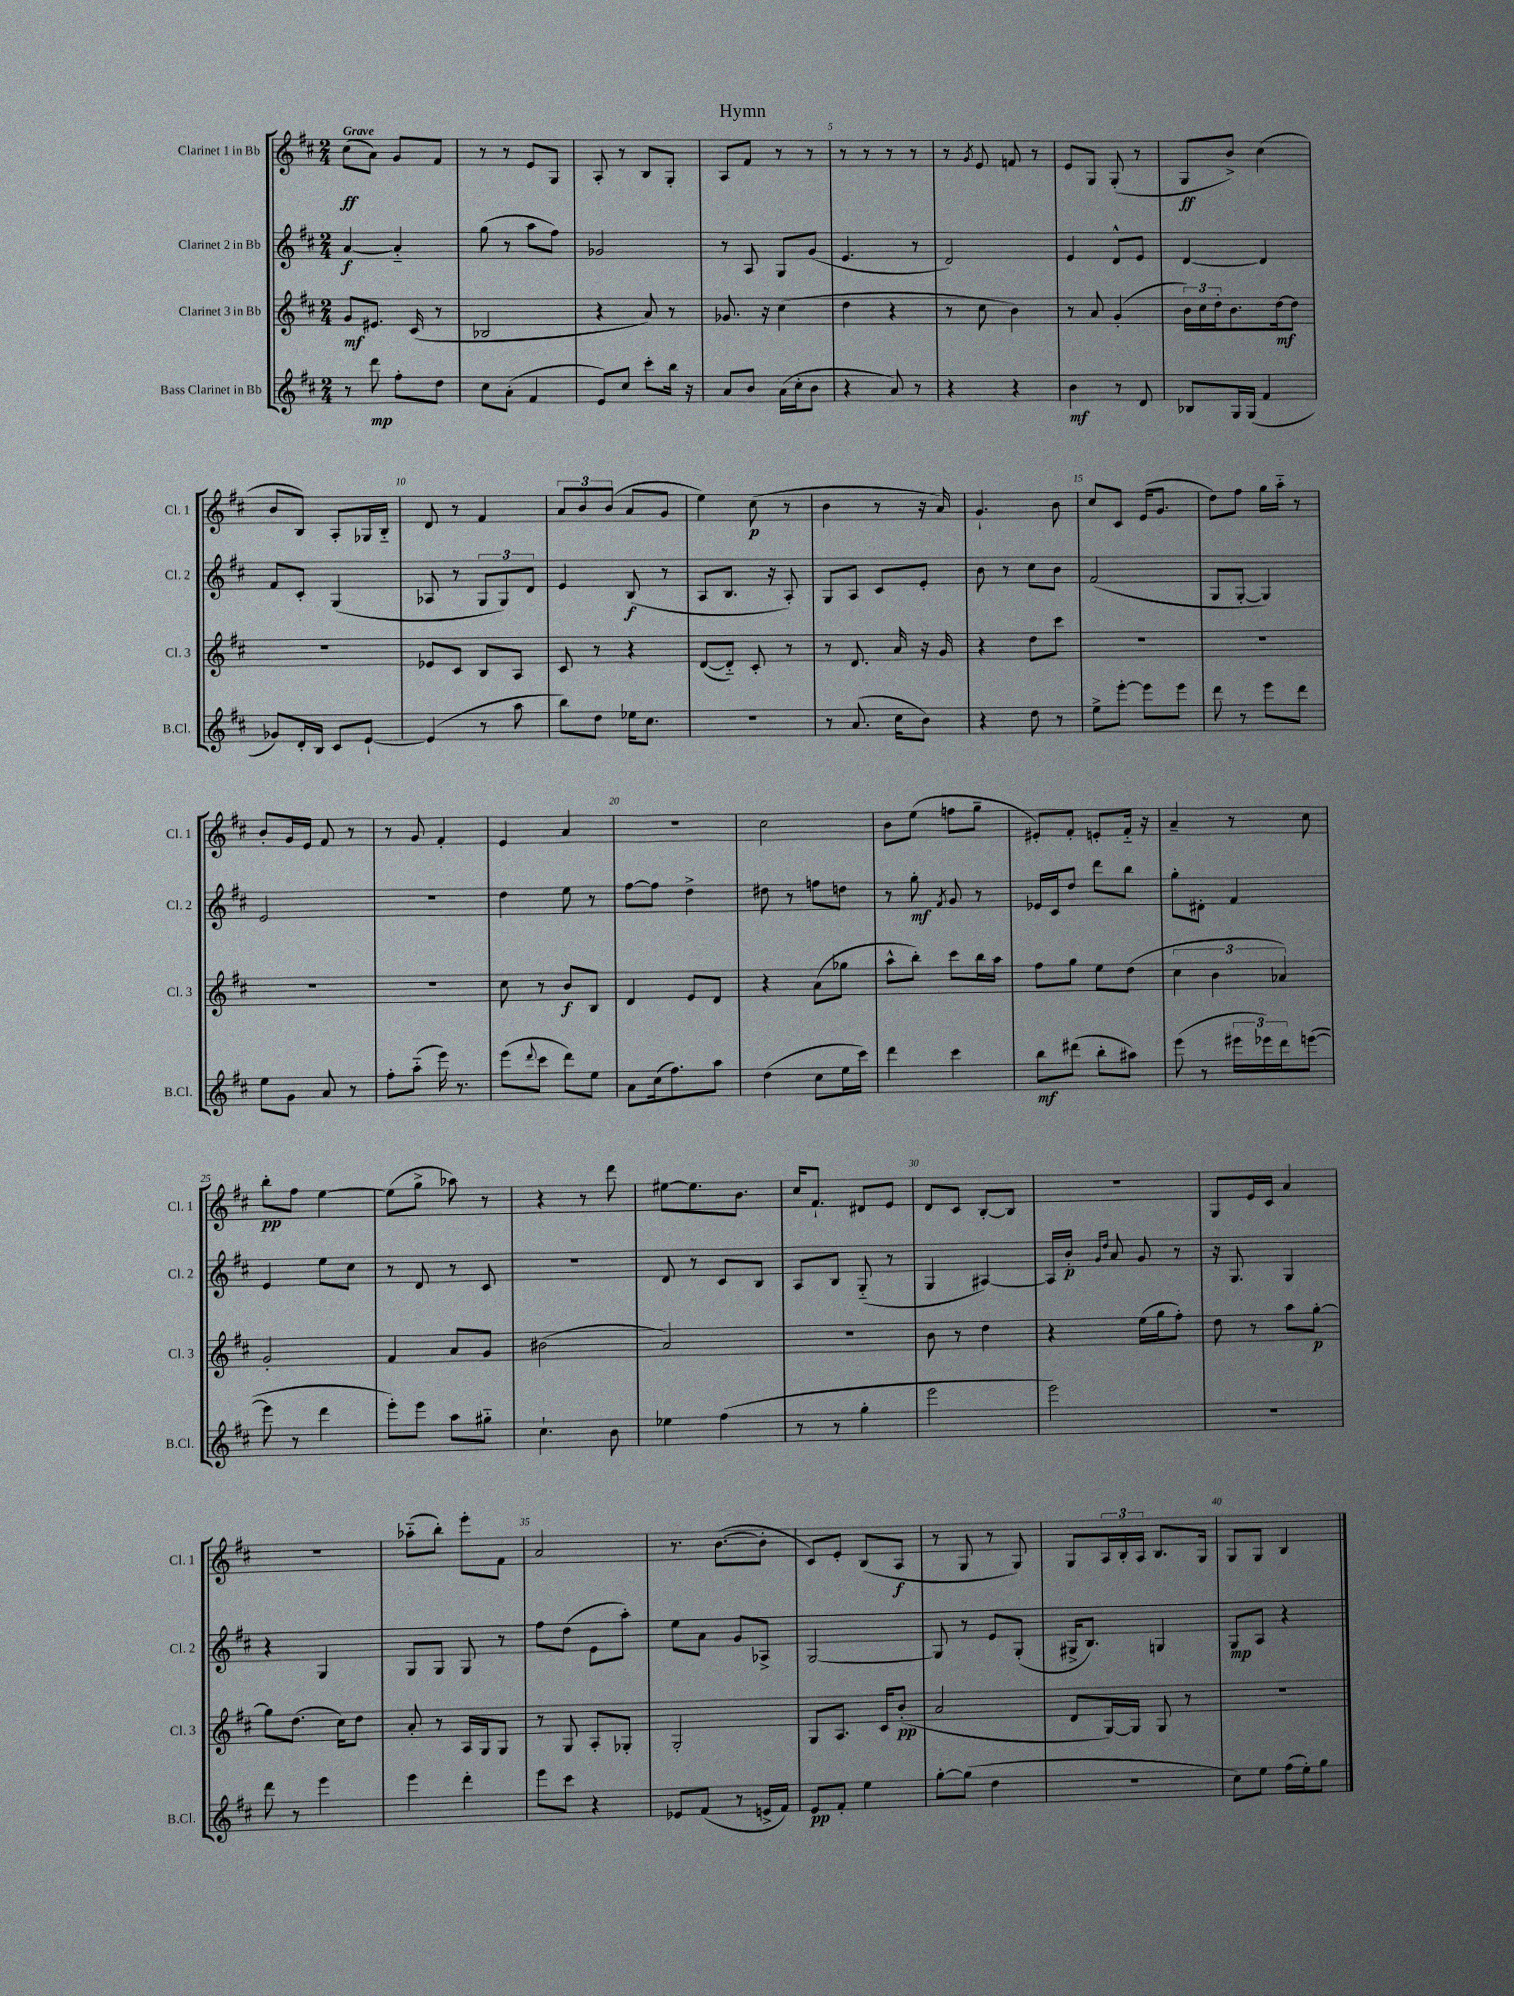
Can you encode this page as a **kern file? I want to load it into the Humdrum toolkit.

**kern	**kern	**kern	**kern
*staff4	*staff3	*staff2	*staff1
*clefG2	*clefG2	*clefG2	*clefG2
*k[f#c#]	*k[f#c#]	*k[f#c#]	*k[f#c#]
*M2/4	*M2/4	*M2/4	*M2/4
8r	8g/L	[4a/	(8cc#\L
8ddd\	8.e#/J	.	8a\J)
8ff#'\L	.	4a'~/]	8g/L
.	(16c#/	.	.
8dd\J	8r	.	8f#/J
=	=	=	=
8cc#\L	2B-/	(8gg\	8r
(8a'\J	.	8r	8r
4f#/	.	8aa\L	8e/L
.	.	8ff#\J)	8G/J
=	=	=	=
8e/L)	4r	2g-/	8A'/
8cc#/J	.	.	8r
8ccc#'\L	8a/)	.	8B/L
16bb\Jk	8r	.	8G'/J
16r	.	.	.
=	=	=	=
8a/L	8.g-/	8r	8A/L
8b/J	.	8A/	8f#/J
.	16r	.	.
(16a\LL	(4cc#\	8G/L	8r
16cc#'\J	.	.	.
8b\J	.	(8g/J	8r
=	=	=	=
4r	4dd\	4.e/	8r
.	.	.	8r
8a/)	4r	.	8r
8r	.	8r	8r
=	=	=	=
4r	8r	2d/)	8r
.	.	.	8qg/
.	8cc#\	.	8e/
4r	4b\)	.	8f/
.	.	.	8r
=	=	=	=
4b\	8r	4e/	8e/L
.	8a/	.	8G/J
8r	(4g'/	8d^^/L	(8G'/
8d/	.	8e/J	8r
=	=	=	=
8B-/L	24b\LL)	[4d/	8G/L
.	24cc#\	.	.
.	24dd'\J	.	.
16G/L	8.b\	.	8b^/J)
(16G/JJ	.	.	.
4f#/	.	4d/]	(4cc#\
.	[16dd\k	.	.
.	8dd\]J	.	.
=	=	=	=
8g-/L)	2r	8f#/L	8b/L
16d'/L	.	8c#'/J	8B/J)
16B/JJ	.	.	.
8c#/L	.	(4G/	8A'/L
[8e`/J	.	.	16G-/L
.	.	.	16B'~/JJ
=	=	=	=
(4e/]	8e-/L	8A-/	8d/
.	8c#/J	8r	8r
8r	8B/L	12G/L	4f#/
.	.	12G/)	.
8aa\	8A/J	.	.
.	.	12d/J	.
=	=	=	=
8bb\L)	8c#/	4e/	12a/L
.	.	.	12b/
8dd\J	8r	.	.
.	.	.	(12b/J
16ee-\LK	4r	(8B/	8a/L
8.cc#\J	.	.	.
.	.	8r	8g/J
=	=	=	=
2r	([8d/L	8A/L	4ee\)
.	8d'~/]J)	8.B/J	.
.	8c#'/	.	(8cc#\
.	.	16r	.
.	8r	8A'/)	8r
=	=	=	=
8r	8r	8G/L	4b\
(8.a/	8.d/	8A/J	.
.	.	8c#/L	8r
16cc#\LK	16a/	.	.
8b\J)	16r	8e'/J	16r
.	16g/	.	16a/)
=	=	=	=
4r	4r	8b\	4.g`/
.	.	8r	.
8dd\	8dd\L	8cc#\L	.
8r	8ccc#\J	8b\J	8b\
=	=	=	=
8ee^\L	2r	(2f#/	8cc#/L
[8eee'\J	.	.	8c#/J
8eee\]L	.	.	(16e/LK
.	.	.	8.g/J
8eee\J	.	.	.
=	=	=	=
8ddd\	2r	8G/L	8dd\L)
8r	.	[8G'/J	8ff#\J
8eee\L	.	4G/])	16gg\LL
.	.	.	16aa'~\JJ
8ddd\J	.	.	8r
=	=	=	=
8ee\L	2r	2e/	8b'/L
8g\J	.	.	16g/L
.	.	.	16e/JJ
8a/	.	.	8f#/
8r	.	.	8r
=	=	=	=
8ff#'\L	2r	2r	8r
(8aa'~\J	.	.	8g/
16eee\)	.	.	4f#'/
8.r	.	.	.
=	=	=	=
(8eee\L	8cc#\	4dd\	4e/
8qqddd/	.	.	.
8ccc#\J	8r	.	.
8ddd\L)	8b/L	8ee\	4a/
8ee\J	8B/J	8r	.
=	=	=	=
8a\L	4d/	[8ff#\L	2r
(16cc#\k	.	8ff#\]J	.
8.ff#\)	.	.	.
.	8e/L	4dd^\	.
8aa\J	8d/J	.	.
=	=	=	=
(4dd\	4r	8dd#\	2cc#\
.	.	8r	.
8cc#\L	(8a\L	8ff\L	.
16ee\L	8gg-\J	8dd\J	.
16ccc#\JJ)	.	.	.
=	=	=	=
4ddd\	8aa^^\L	8r	8b\L
.	8bb'\J)	8gg'\	(8ee\J
.	.	8qf#/	.
4ccc#\	8ccc#\L	8g/	8ff\L
.	16bb\L	8r	8gg~\J
.	16aa\JJ	.	.
=	=	=	=
8bb\L	8ff#\L	16e-/LL	8e#'/L)
.	.	16c#/J	.
(8ddd#\J	8gg\J	8dd/J	8f#'/J
8bb'\L	8ee\L	8ddd\L	8e'/L
8aa#\J)	(8dd\J	8bb\J	16f#'~/Jk
.	.	.	16r
=	=	=	=
(8eee\	6cc#\	8gg'\L	4a~/
8r	.	8d#'\J	.
.	6b\	.	.
24eee#\LL	.	4f#/	8r
24eee-\)	.	.	.
24ddd\J	6a-/)	.	.
([8eee\J	.	.	8cc#\
=	=	=	=
8eee\]	2g'/	4e/	8bb'\L
8r	.	.	8ff#\J
4ddd\	.	8ee\L	[4ee\
.	.	8cc#\J	.
=	=	=	=
8eee'\L)	4f#/	8r	(8ee\]L
8eee\J	.	8d/	8gg^\J
8aa\L	8a/L	8r	8aa-\)
8gg#'~\J	8g/J	8c#/	8r
=	=	=	=
4.cc#`\	(2b#\	2r	4r
.	.	.	8r
8b\	.	.	8ddd\
=	=	=	=
4ee-\	2a/)	8d/	[8ee#\L
.	.	8r	8.ee#\]
(4ff#\	.	8c#/L	.
.	.	.	8.b\J
.	.	8B/J	.
=	=	=	=
8r	2r	8A/L	16cc#/LK
.	.	.	8.f#`/J
8r	.	8B/J	.
4gg'\	.	(8G'~/	8d#/L
.	.	8r	8e/J
=	=	=	=
2eee\	8b\	4G/	8d/L
.	8r	.	8c#/J
.	4dd\	[4A#/)	[8B'/L
.	.	.	8B/]J
=	=	=	=
2eee\)	4r	16A#/]LL	2r
.	.	16b'/JJ	.
.	.	16qqg/LL	.
.	.	16qqdd/JJ	.
.	.	8a/	.
.	(16ee\LL	8g/	.
.	16gg\J	.	.
.	8ff#'\J)	8r	.
=	=	=	=
2r	8dd\	16r	8G/L
.	.	8.G/	.
.	8r	.	16e/L
.	.	.	16c#/JJ
.	8aa\L	4G/	4a/
.	[8gg'\J	.	.
=	=	=	=
8ddd\	8gg\]L	4r	2r
8r	(8.dd\J	.	.
4eee\	.	4G/	.
.	16cc#\LK)	.	.
.	8dd\J	.	.
=	=	=	=
4eee\	8a'/	8G/L	(8aa-'~\L
.	8r	8G/J	8bb'\J)
4ddd'\	16A/LL	8G/	8eee'\L
.	16G/J	.	.
.	8G/J	8r	8f#\J
=	=	=	=
8eee\L	8r	8ff#\L	2a/
8ccc#\J	8G/	(8dd\J	.
4r	8A'/L	8e\L	.
.	8G-'/J	8aa'\J)	.
=	=	=	=
8e-/L	2G'/	8ee\L	8.r
(8f#/J	.	8a\J	.
.	.	.	([8.b\L
8r	.	8g/L	.
16e^/LL	.	8A-^/J	8b'\]J
16f#/JJ)	.	.	.
=	=	=	=
8e/L	8G/L	[2G/	8c#/L)
8f#'/J	8.A/J	.	8e'/J
4ee\	.	.	(8B/L
.	16c#/LK	.	.
.	(8b'/J	.	8A/J
=	=	=	=
[8gg'\L	2a/	8G/]	8r
(8gg\]J	.	8r	8G/
4dd\	.	8e/L	8r
.	.	(8G'/J	8G/)
=	=	=	=
2r	8d/L	16G#^/LK	8G/L
.	.	8.B/J)	.
.	[16G/L)	.	24A/L
.	.	.	24B'/
.	16G/]JJ	.	.
.	.	.	24A/JJ
.	8G/	4G/	8.B/L
.	8r	.	.
.	.	.	16G/Jk
=	=	=	=
8cc#\L)	2r	8G/L	8G/L
8ee\J	.	8A/J	8G/J
(16ff#\LL	.	4r	4B/
16ee'\J)	.	.	.
8gg\J	.	.	.
==	==	==	==
*-	*-	*-	*-
